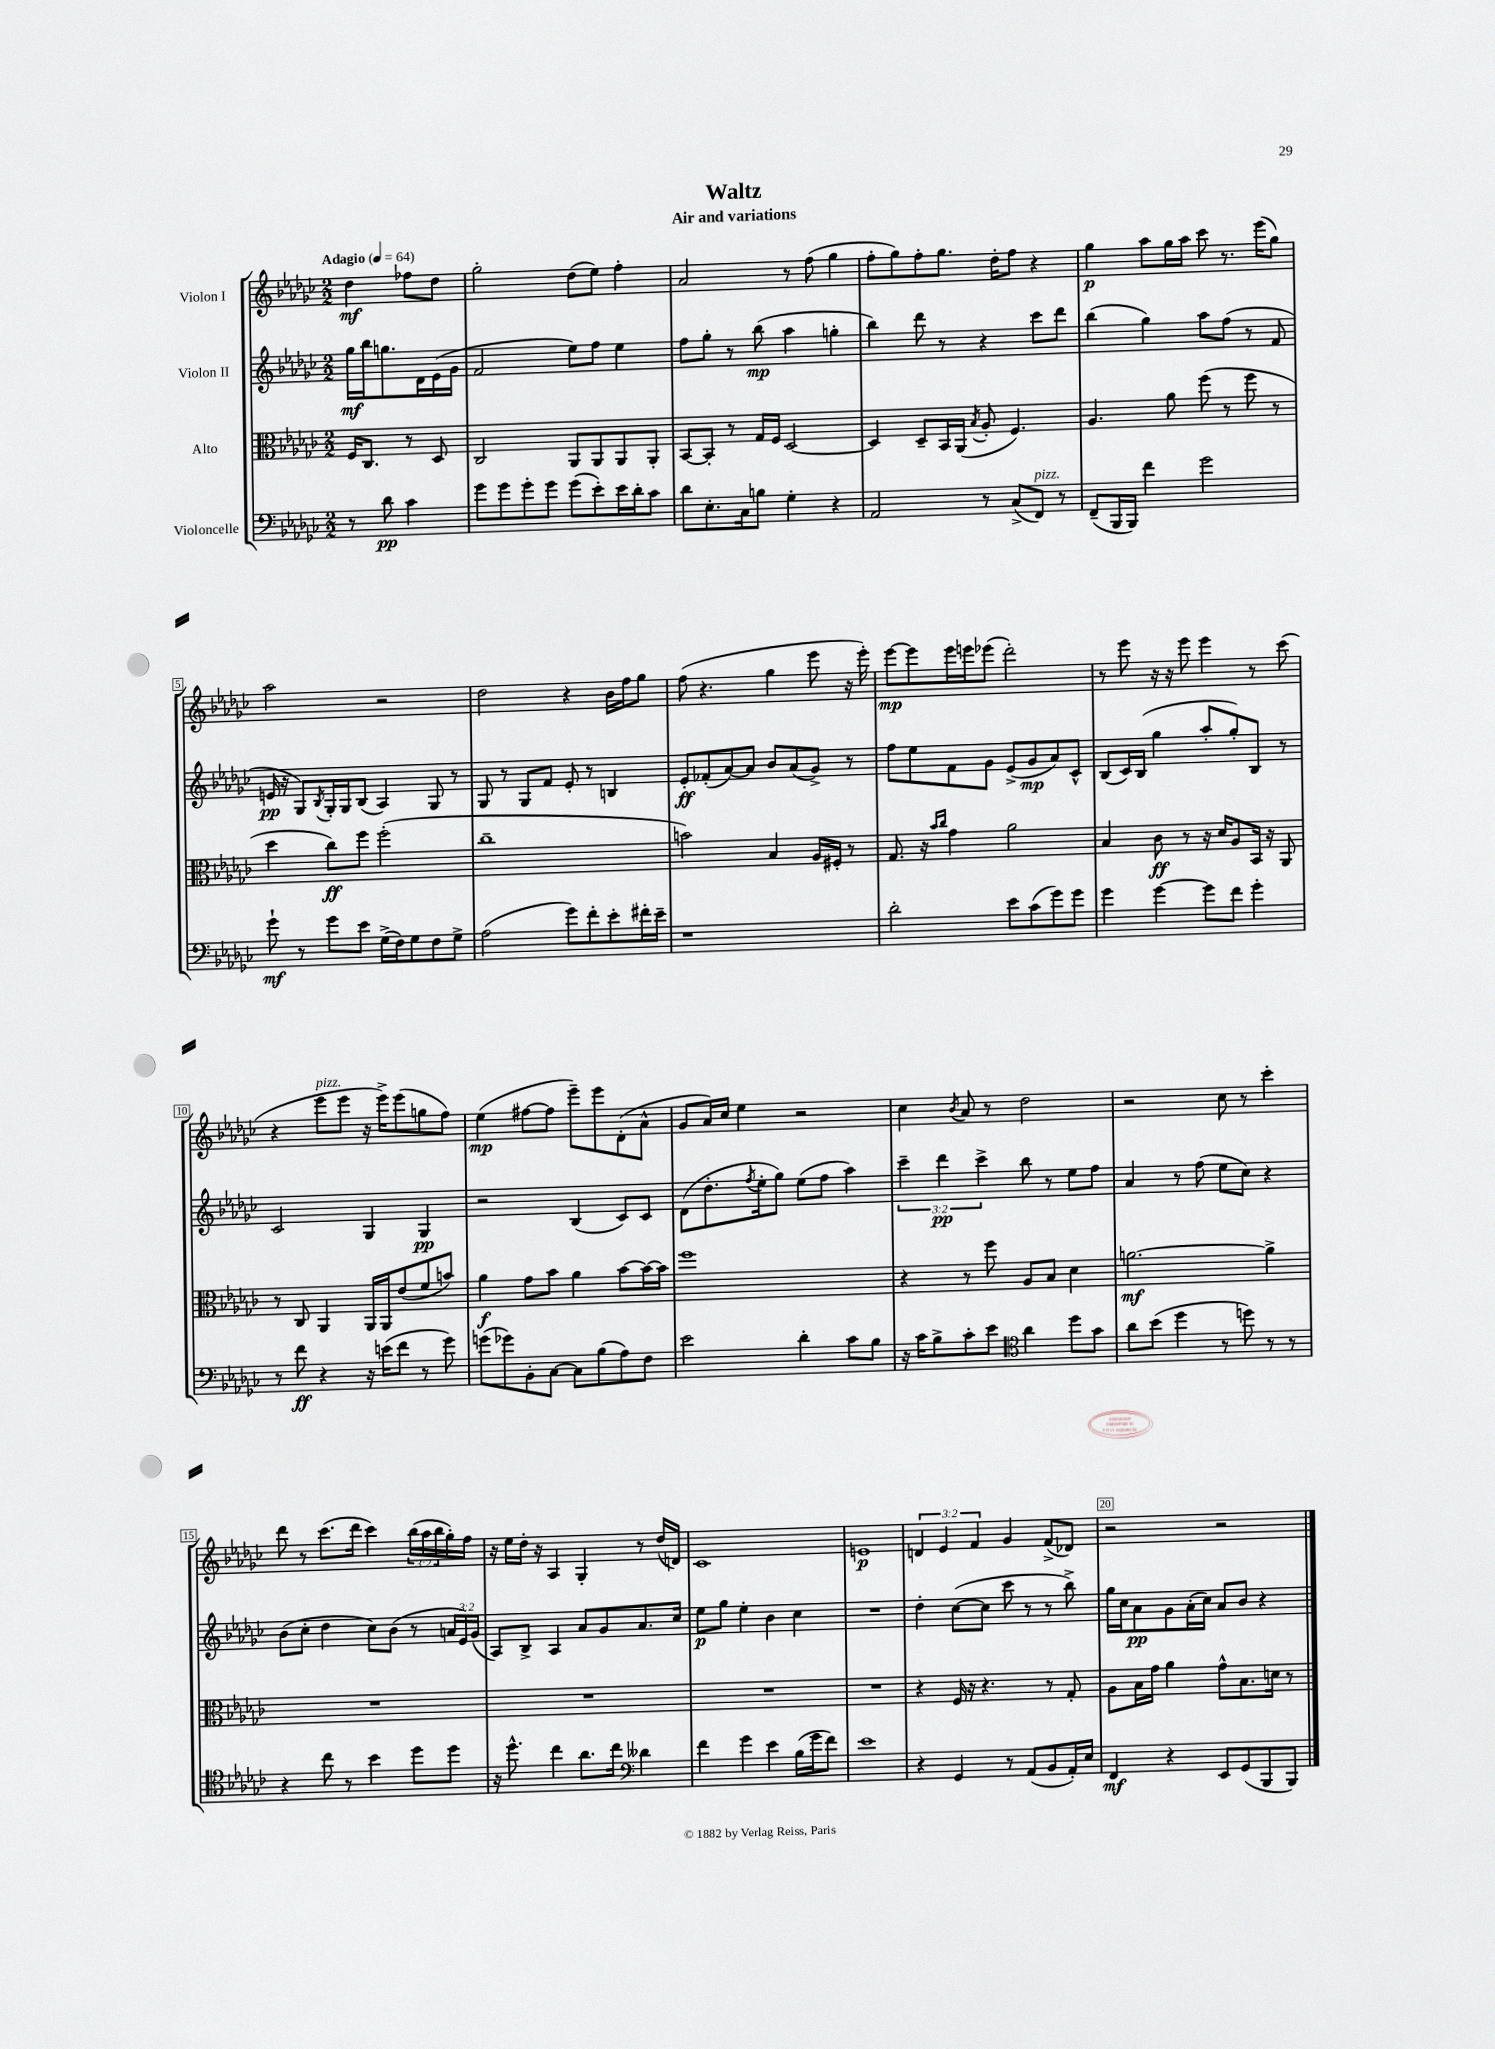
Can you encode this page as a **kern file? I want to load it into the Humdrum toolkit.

**kern	**kern	**kern	**kern
*staff4	*staff3	*staff2	*staff1
*clefF4	*clefC3	*clefG2	*clefG2
*k[b-e-a-d-g-c-]	*k[b-e-a-d-g-c-]	*k[b-e-a-d-g-c-]	*k[b-e-a-d-g-c-]
*M2/2	*M2/2	*M2/2	*M2/2
*MM64	*MM64	*MM64	*MM64
8r	16F	16gg-	4dd-
.	8.C-	16bb-	.
8d-	.	8.gg	.
4c-	8r	.	8ff-
.	.	16d-	.
.	8D-	(16e-	8dd-
.	.	16g-	.
=	=	=	=
8g-	2C-	2f	2gg-'
8g-	.	.	.
8g-'	.	.	.
8g-	.	.	.
(8g-	8AA-	8ee-)	(8dd-
8e-')	8AA-	8ff	8ee-)
16e-	8AA-	4ee-	4ff'
16d-'	.	.	.
8c-	8AA-'	.	.
=	=	=	=
8d-	[8BB-	8ff	2a-
8.E-'	8BB-']	8gg-'	.
.	8r	8r	.
16C-	.	.	.
8B	16G-	(8bb-	.
.	16F	.	.
4G-'	[2D-	4aa-	8r
.	.	.	(8ff
4r	.	4gg'	4gg-
=	=	=	=
2AA-	4D-]	4bb-)	8ff'
.	.	.	8gg-)
.	8D-~	8ddd-	8ff'
.	16BB-	8r	8.gg-
.	(16AA-	.	.
.	8qB-	.	.
8r	8A-'	4r	.
.	.	.	16dd-'
(8C-^	4.F)	.	8ff
8FF)	.	8ccc-	4r
8r	.	8ddd-	.
=	=	=	=
(8FF~	4.A-	(4bb-	4gg-
16BBB-	.	.	.
16BBB-)	.	.	.
4f	.	4gg-)	8aa-
.	8a-	.	16gg-
.	.	.	16aa-
2g-	(8ff	8aa-	8ccc-
.	8r	(8ff	8.r
.	8ff	8r	.
.	.	.	(16eee-
.	8r	8f	8gg-)
=	=	=	=
8g-`	4dd-	16e	2aa-
.	.	16r	.
8r	.	8G-)	.
.	.	8qB-	.
8g-	8cc-)	16G-'	.
.	.	16G-	.
8e-	8ff	(8B-	.
(16G-^	(2ff'	4A-)	2r
16F)	.	.	.
8G-	.	.	.
8F	.	8G-	.
8G-^	.	8r	.
=	=	=	=
(2A-	1cc-~	8G-	2dd-
.	.	8r	.
.	.	8G-	.
.	.	8f	.
8g-)	.	8e-'	4r
8f'	.	8r	.
8e-'	.	4B	16b-
.	.	.	16ff
16f#'	.	.	8gg-
16e-~	.	.	.
=	=	=	=
1r	2b)	8e-'	(8ff
.	.	(8f-'	4.r
.	.	[8a-)	.
.	.	8a-]	.
.	4B-	8b-	4gg-
.	.	(8a-	.
.	16A-	8g-^)	8eee-
.	16F#'	.	.
.	8r	8r	16r
.	.	.	16eee-')
=	=	=	=
2d-'	8.G-	8ff	[8eee-
.	.	8ee-	8eee-]
.	16r	.	.
.	16qqb-	.	.
.	16qqcc-	.	.
.	4g-	8f	16eee-
.	.	.	16eee
.	.	8g-	(8eee-
8e-	2a-	(8e-^	2ddd-')
(8c-	.	8g-	.
8g-)	.	8a-)	.
8g-	.	8c-^^	.
=	=	=	=
4g-	4B-	(8B-	8r
.	.	16c-)	8eee-
.	.	(16B-	.
[4g-	8c-	4gg-	16r
.	.	.	16r
.	8r	.	8eee-
8g-]	16r	8aa-'	4eee-
.	16d-	.	.
8f	8A-	8gg-')	.
4g-'	16BB-	8B-	8r
.	16r	.	.
.	8AA-	8r	(8ccc-
=	=	=	=
8r	8r	2c-	4r
8f	8C-	.	.
4r	4AA-	.	8eee-
.	.	.	8eee-
16r	16AA-	4G-	16r
(16e	16AA-	.	16eee-^)
8f	(8e-	.	(8eee-
8r	8f	4G-	8gg
8g-)	8b)	.	8ff)
=	=	=	=
(8g	4a-	2r	(4ee-
8g-)	.	.	.
8BB-'	8g-	.	[8ff#
[8C-	8b-	.	8ff#]
8C-]	4a-	(4B-	8eee-~)
(8B-	.	.	8eee-
8A-)	[8b-	8c-)	(8d-'
8F	16b-_	8c-	8a-^^
.	16b-]	.	.
=	=	=	=
2e-	1ff	(8d-	8g-
.	.	8.dd-'	16a-)
.	.	.	16cc-
.	.	.	4ee-
.	.	8qff	.
.	.	16ee-'	.
.	.	8gg-)	.
4d-'	.	(8ee-	2r
.	.	8ff	.
8c-	.	4aa-)	.
8B-	.	.	.
=	=	=	=
16r	4r	6ccc-~	4cc-
16c-	.	.	.
8B-^	.	.	.
.	.	6ddd-	.
.	.	.	8qb-
8c-'	8r	.	8a-
.	.	6ccc-^	.
8e-	8ff	.	8r
*clefC4	*	*	*
4a-	8A-	8bb-	2dd-
.	8B-	8r	.
8dd-	4d-	8ee-	.
8g-	.	8ff	.
=	=	=	=
8a-	[2.a	4a-	2r
(8b-	.	.	.
4dd-	.	8r	.
.	.	(8ff	.
8r	.	8ee-	8cc-
8dd)	.	8cc-)	8r
8r	4a^]	4r	4ccc-'
8r	.	.	.
=	=	=	=
4r	1r	(8b-	8ddd-
.	.	8cc-'	8r
8cc-	.	4dd-	(8.ccc-
8r	.	.	.
.	.	.	16ddd-
4b-	.	8cc-)	4ccc-)
.	.	(8b-	.
8dd-	.	8r	(24bb-
.	.	.	24aa-
.	.	.	24bb-
8dd-	.	24a	16gg-')
.	.	24e-)	.
.	.	.	16ff
.	.	(24g-	.
=	=	=	=
16r	1r	8A-)	16r
8.dd-^^	.	.	16ee-
.	.	8B-^	16dd-'
.	.	.	16r
4cc-	.	4A-	4A-
8.a-	.	8a-	4G-'
.	.	8g-	.
16cc-	.	.	.
*clefF4	*	*	*
4d--	.	8.a-	8r
.	.	.	(16dd-
.	.	16cc-	16d)
=	=	=	=
4f	1r	8ee-	1c-
.	.	8gg-	.
4g-	.	4ee-'	.
4e-	.	4b-	.
(16B-	.	4cc-	.
16g-	.	.	.
8f)	.	.	.
=	=	=	=
1e-	1r	1r	1e
=	=	=	=
4r	4r	4dd-'	6d
.	.	.	6e-
4GG-	16F	([8cc-	.
.	16r	.	.
.	.	.	6f
.	4.r	8cc-]	.
8r	.	8ccc-	4g-
(8AA-	.	8r	.
8BB-	8r	8r	(8f^
16AA-')	8G-'	8bb-^)	8d-)
16E-	.	.	.
=	=	=	=
4FF	8A-	16gg-	2r
.	.	16cc-	.
.	16B-	8a-	.
.	16g-	.	.
4r	4a-	8g-	.
.	.	(16a-'	.
.	.	16cc-)	.
8EE-	8g-^^	8a-	2r
(8GG-	8.B-	8b-	.
8BBB-	.	4r	.
.	16d	.	.
8BBB-)	8r	.	.
==	==	==	==
*-	*-	*-	*-
